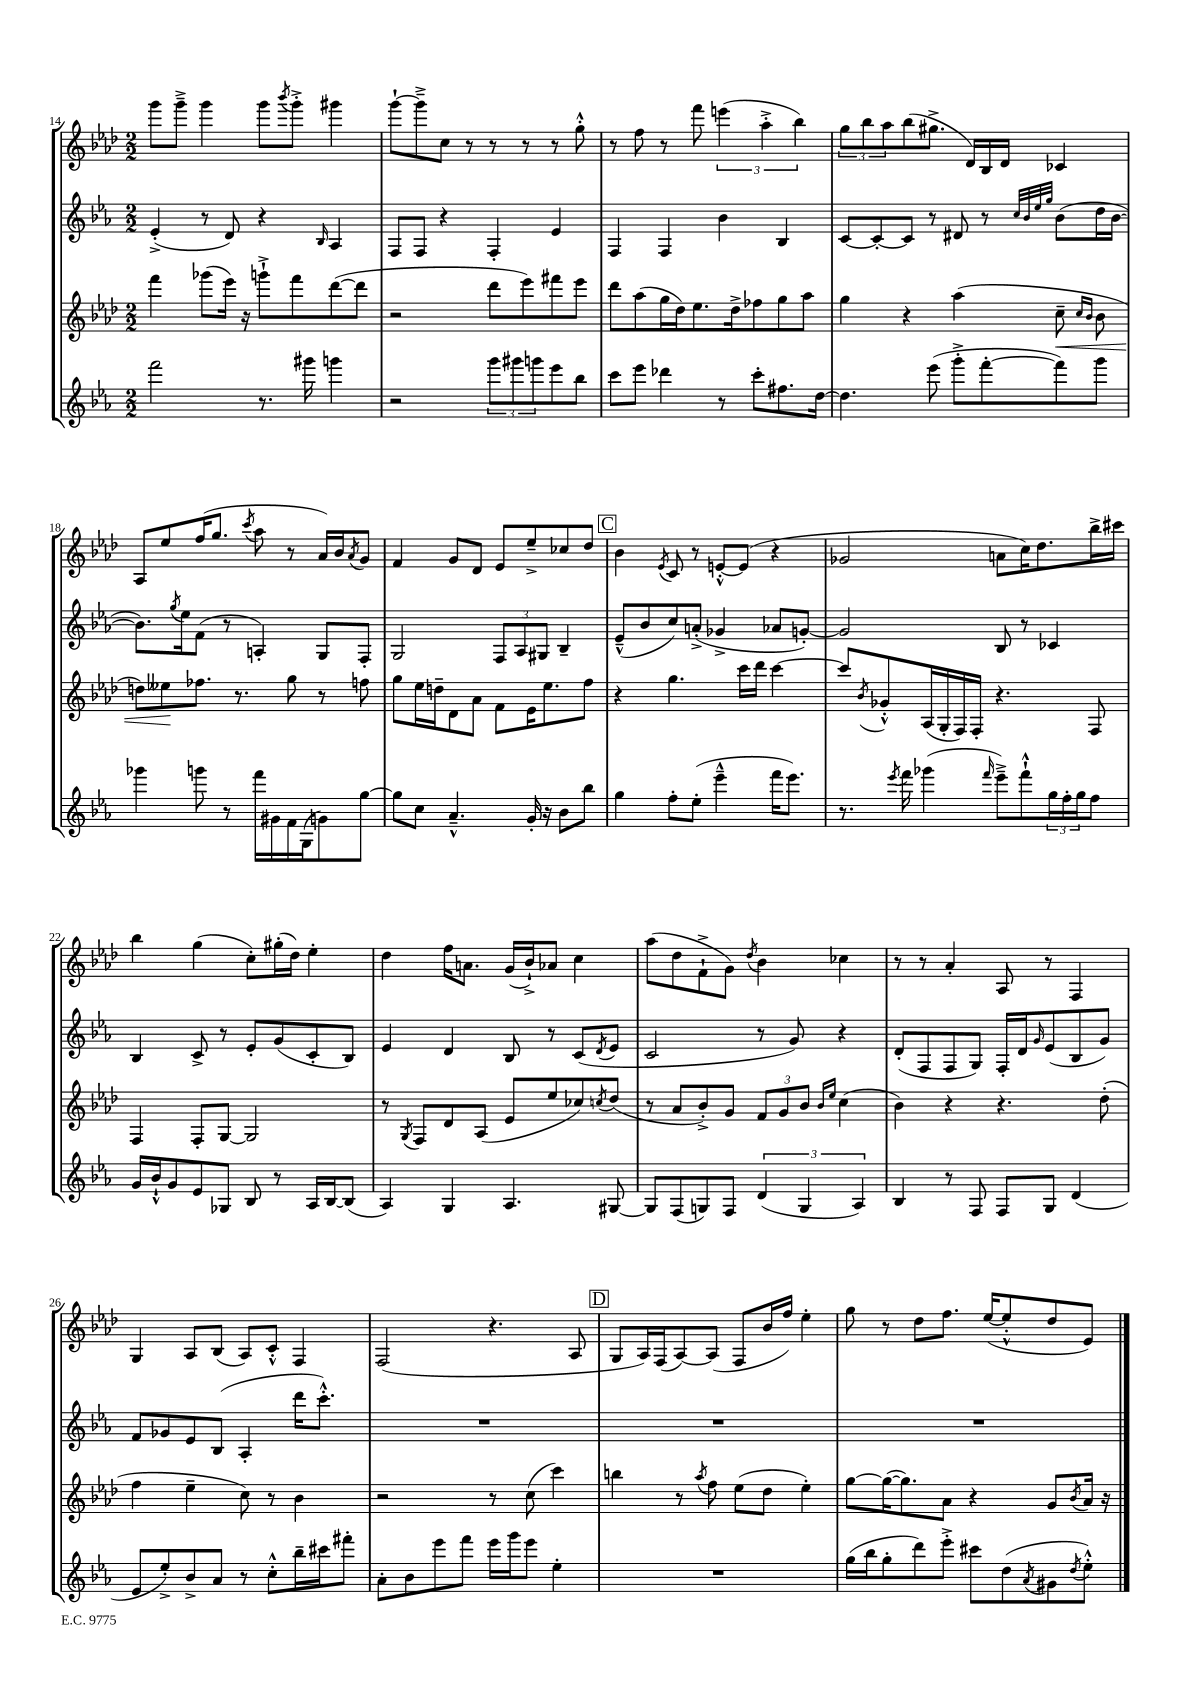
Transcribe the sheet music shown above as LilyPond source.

<<
\new StaffGroup <<
\new Staff = "s0" {
    \clef treble \key aes \major \numericTimeSignature \time 2/2
    g'''8 g'''8---> g'''4 g'''8 \acciaccatura { bes'''8 } g'''8-.-> gis'''4 |
    g'''8~-! g'''8---> c''8 r8 r8 r8 r8 g''8-.-^ |
    r8 f''8 r8 f'''8 \tuplet 3/2 { e'''4( aes''4-.-> bes''4) } |
    \tuplet 3/2 { g''8 bes''8 aes''8 } bes''8( gis''8.-> des'16) bes16 des'16 ces'4 |
    aes8 ees''8 f''16( g''8. \acciaccatura { c'''8 } aes''8 r8 aes'16) bes'16 \acciaccatura { aes'8 } g'8 |
    f'4 g'8 des'8 ees'8 ees''8---> ces''8 des''8 |
    \mark \markup { \box "C" } bes'4 \acciaccatura { ees'8 } c'8 r8 e'8~-.-^ e'8( r4 |
    ges'2 a'8 c''16) des''8. bes''16-> cis'''16 |
    bes''4 g''4( c''8-.) gis''16-.( des''16) ees''4-. |
    des''4 f''16 a'8. g'16( bes'16-!->) aes'8 c''4 |
    aes''8( des''8 f'8-!-> g'8) \acciaccatura { des''8 } bes'4 ces''4 |
    r8 r8 aes'4-. aes8 r8 f4 |
    g4 aes8 bes8( aes8) c'8-.-^ f4 |
    f2( r4. aes8 |
    \mark \markup { \box "D" } g8 aes16) f16( aes8~) aes8( f8 bes'16 f''16) ees''4-. |
    g''8 r8 des''8 f''8. ees''16~( ees''8-.-^ des''8 ees'8) \bar "|." |
}
\new Staff = "s1" {
    \clef treble \key ees \major \numericTimeSignature \time 2/2
    ees'4-.->( r8 d'8) r4 \grace { bes16 } aes4 |
    f8 f8 r4 f4-. ees'4 |
    f4 f4 bes'4 bes4 |
    c'8~ c'8~-. c'8 r8 dis'8 r8 \grace { c''32 bes'32 ees''32 g''32 } bes'8( d''16 bes'16~ |
    bes'8.) \acciaccatura { g''8 } ees''16 f'8( r8 a4-.) g8 f8-. |
    g2 \tuplet 3/2 { f8 aes8 gis8 } bes4-- |
    \mark \markup { \box "C" } ees'8---^( bes'8 c''8) a'8-.->( ges'4-> aes'8 g'8~-.) |
    g'2 bes8 r8 ces'4 |
    bes4 c'8-> r8 ees'8-. g'8( c'8-. bes8) |
    ees'4 d'4 bes8 r8 c'8( \acciaccatura { d'8 } ees'8 |
    c'2 r8 g'8) r4 |
    d'8-.( f8 f8 g8) f16-. d'16 \grace { g'16 } ees'8( bes8 g'8) |
    f'8 ges'8 ees'8 bes8( aes4-. d'''16 c'''8.-.-^) |
    R1 |
    \mark \markup { \box "D" } R1 |
    R1 \bar "|." |
}
\new Staff = "s2" {
    \clef treble \key aes \major \numericTimeSignature \time 2/2
    f'''4 ges'''8( ees'''16) r16 g'''8-!-> f'''8 des'''8~( des'''8 |
    r2 des'''8 ees'''8) fis'''8 ees'''8 |
    des'''8 aes''8( g''16 des''16) ees''8. des''16-> fes''8 g''8 aes''8 |
    g''4 r4 aes''4( c''8--\< \grace { c''16 bes'16 } bes'8 |
    d''8) eeses''8\! fes''8. r8. g''8 r8 f''8 |
    g''8 ees''16 d''16-- des'8 aes'8 f'8 ees'16 ees''8. f''8 |
    \mark \markup { \box "C" } r4 g''4. c'''16 des'''16 c'''4~ |
    c'''8 \acciaccatura { bes'8 } ges'8-.-^ aes16( g16-. f16) f16-. r4. f8 |
    f4 f8-. g8~ g2 |
    r8 \acciaccatura { g8 } f8 des'8 aes8( ees'8 ees''8 ces''8) \acciaccatura { c''8 } des''8( |
    r8 aes'8 bes'8-.->) g'8 \tuplet 3/2 { f'8 g'8 bes'8 } \grace { bes'16 ees''16 } c''4( |
    bes'4) r4 r4. des''8-.( |
    f''4 ees''4-- c''8) r8 bes'4 |
    r2 r8 c''8( c'''4) |
    \mark \markup { \box "D" } b''4 r8 \acciaccatura { aes''8 } f''8 ees''8( des''8 ees''4-.) |
    g''8~ g''16~( g''8.) aes'8 r4 g'8 \acciaccatura { bes'8 } aes'16 r16 \bar "|." |
}
\new Staff = "s3" {
    \clef treble \key ees \major \numericTimeSignature \time 2/2
    f'''2 r8. gis'''16 g'''4 |
    r2 \tuplet 3/2 { g'''8 gis'''8 g'''8 } ees'''8 bes''8 |
    c'''8 ees'''8 des'''4 r8 c'''8-. fis''8. d''16~ |
    d''4. ees'''8( g'''8-.-> f'''8~-. f'''8) g'''8 |
    ges'''4 g'''8 r8 f'''16 gis'16 f'16 g16( g'8) g''8~ |
    g''8 c''8 aes'4.---^ g'16-. r16 bes'8 bes''8 |
    \mark \markup { \box "C" } g''4 f''8-. ees''8-.( ees'''4---^ f'''16 ees'''8.) |
    r8. \acciaccatura { ees'''8 } f'''16 ges'''4( \grace { f'''16 } ees'''8--->) f'''8-!-^ \tuplet 3/2 { g''16 f''16-. g''16 } f''8 |
    g'16 bes'16-!-^ g'8 ees'8 ges8 bes8 r8 aes16 bes16~ bes8( |
    aes4) g4 aes4. gis8~ |
    gis8 f8( g8) f8 \tuplet 3/2 { d'4( g4 aes4) } |
    bes4 r8 f8 f8 g8 d'4( |
    ees'8 ees''8-.->) bes'8-> aes'8 r8 c''8-.-^ bes''16-- cis'''16 fis'''8-. |
    aes'8-. bes'8 ees'''8 f'''8 ees'''16 g'''16 ees'''8 ees''4-. |
    \mark \markup { \box "D" } R1 |
    g''16( bes''16 g''8-. d'''8) ees'''8-.-> cis'''8 d''8( \acciaccatura { aes'8 } gis'8 \acciaccatura { d''8 } ees''8-.-^) \bar "|." |
}
>>
>>
\layout { \context { \Score currentBarNumber = #14 } }
